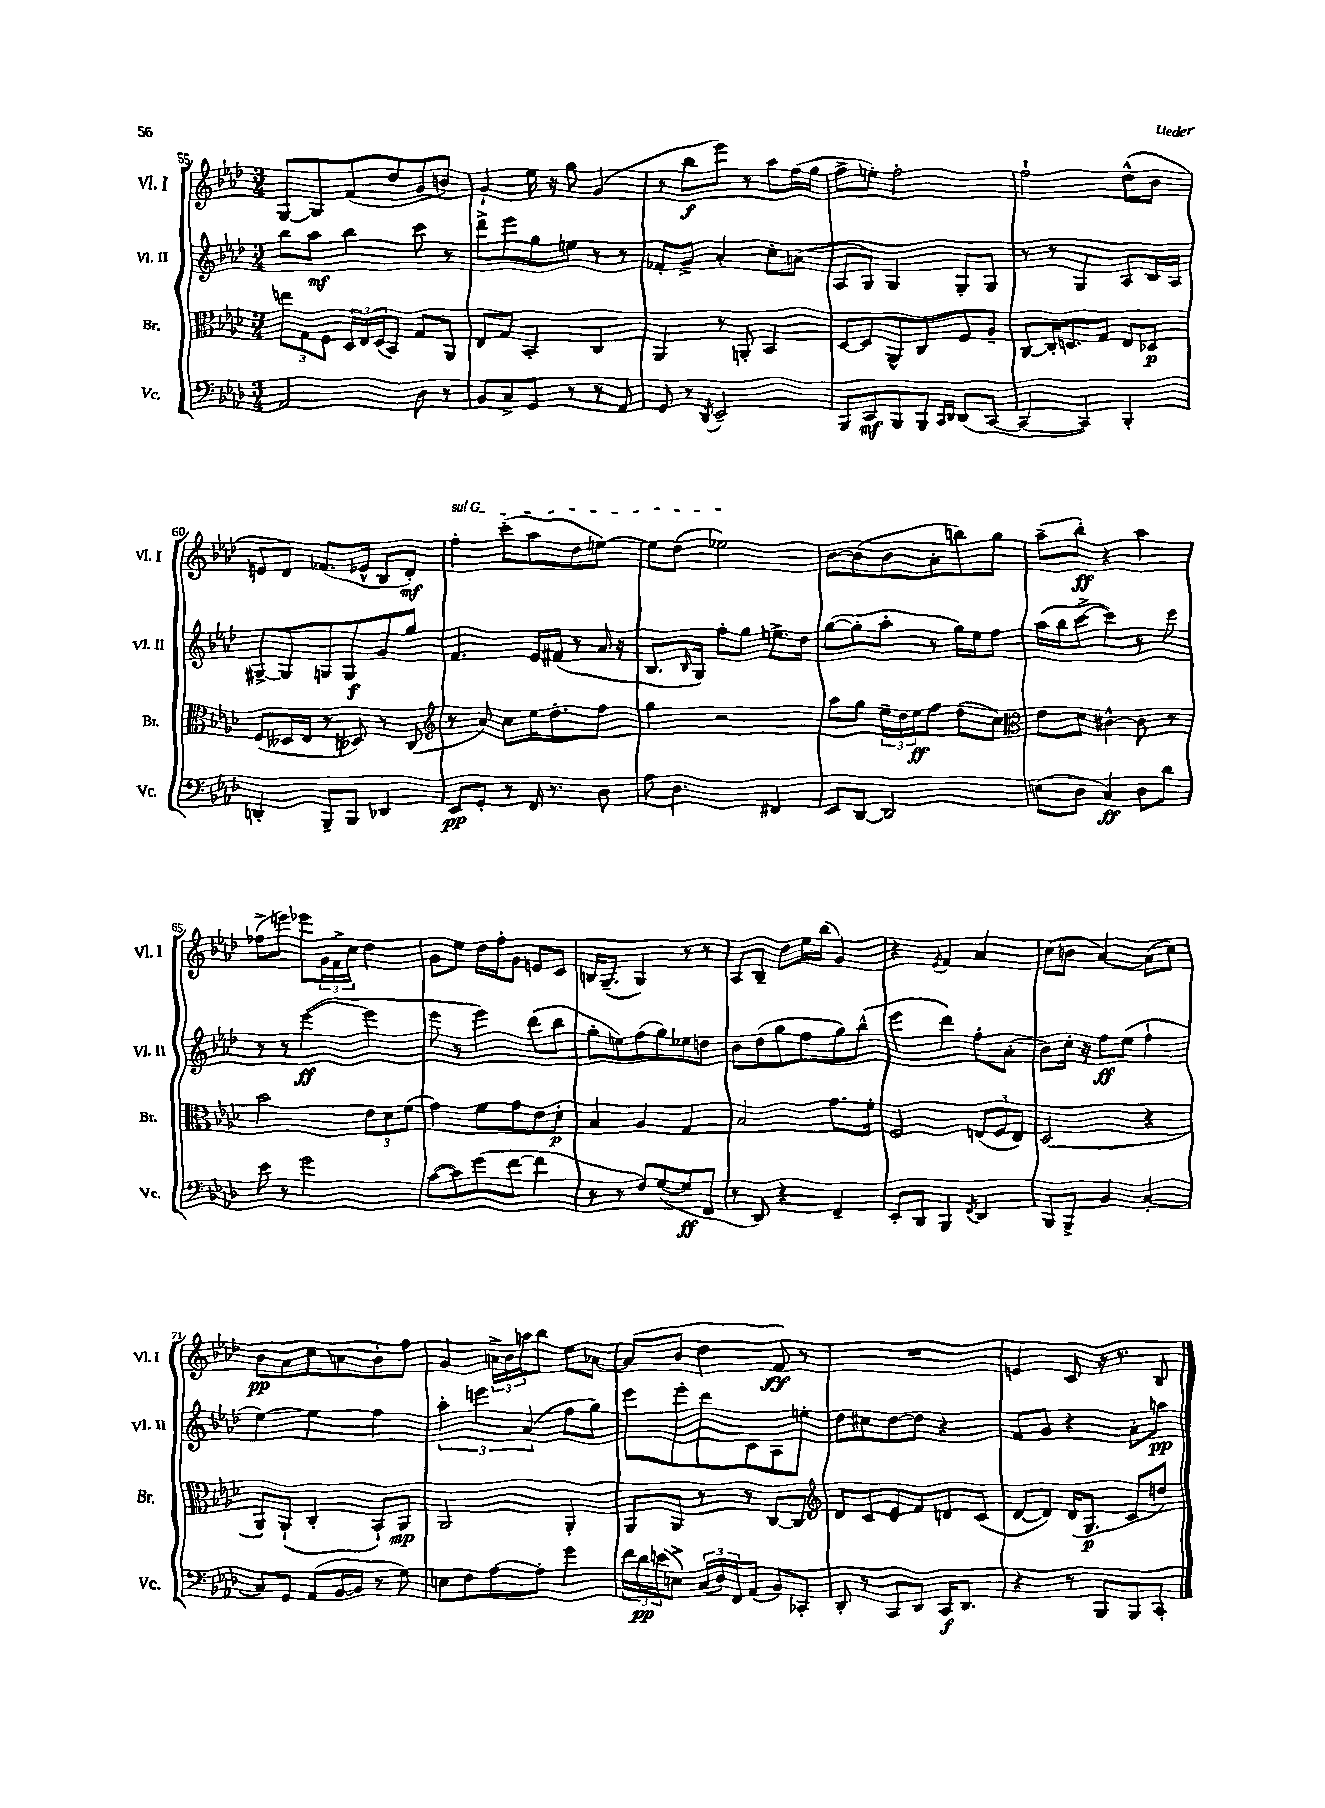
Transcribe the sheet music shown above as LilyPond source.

<<
\new StaffGroup <<
\new Staff = "s0" \with { instrumentName = "Vl. I" shortInstrumentName = "Vl. I" } {
    \clef treble \key aes \major \numericTimeSignature \time 3/4
    g8~ g8 f'8( des''8 g'8 b'8) |
    g'4-! ees''16 r16 g''8 g'4( |
    r8 bes''8\f ees'''8) r8 aes''8 f''16( g''16 |
    f''8-> e''8-.) f''2-. |
    f''2-! des''8-^( bes'8 |
    e'8 des'8) fes'8.( ees'16-^ bes8 des'8-.\mf) |
    \once \override TextSpanner.bound-details.left.text = \markup { \italic "sul G" } f''4-.\startTextSpan c'''8-.( aes''8 des''8 e''8~) |
    e''8 des''8( ees''2\stopTextSpan) |
    bes'8~ bes'8( bes'8 aes'8-. b''8) g''8 |
    aes''8--( bes''8-.\ff) r4 aes''4 |
    fes''8->( e'''8) ees'''8 \tuplet 3/2 { g'16 f'16-> c''16 } des''4 |
    g'8 ees''8 des''16 f''16-. g'8 e'8 c'8 |
    b16 g8.--( g4) r8 r8 |
    aes8 bes8-- des''8 ees''16 bes''16( g'4) |
    r4 \acciaccatura { ees'8 } f'4 aes'4 |
    c''8( b'8 aes'4~) aes'8( c''8) |
    bes'8\pp aes'8 c''8 a'8 bes'8-. f''8 |
    g'4 \tuplet 3/2 { a'16-> bes'16 a''16 } bes''8 ees''8 aes'8~ |
    aes'8( bes'8 des''4 f'8\ff) r8 |
    R2. |
    e'4 c'8 r16 r8. bes8 \bar "|." |
}
\new Staff = "s1" \with { instrumentName = "Vl. II" shortInstrumentName = "Vl. II" } {
    \clef treble \key aes \major \numericTimeSignature \time 3/4
    bes''8 aes''8\mf bes''4 c'''8 r8 |
    des'''8-> ees'''8 g''8 e''8 r8 r8 |
    fes'8-. g'8-> aes'4-. c''8-. a'8( |
    aes8 g8) g4 g8-. g8 |
    r8 r8 g4 aes8 bes16 aes16 |
    gis8~-> gis8 g8 g8\f g'8 g''8 |
    f'4. ees'16 fis'16( r8 aes'16 r16 |
    bes8. \grace { bes16 } g16) f''8-. g''8 e''8.-> des''16 |
    g''8~( g''8-. aes''8-. r8 g''16) ees''16 f''8 |
    aes''16( bes''16 c'''8~-> c'''4) r8 ees'''8 |
    r8 r8 ees'''4~\ff( ees'''4 |
    ees'''8 r8 ees'''4) des'''8( bes''8 |
    g''8-. e''8) f''8( g''8) ees''8 d''8 |
    bes'8 des''8( g''8 f''8 g''8) bes''8-^( |
    ees'''4 des'''4) f''8-. aes'8-.( |
    bes'8) c''16-. r16 f''8\ff ees''8( f''4-! |
    ees''4~) ees''4 f''4 |
    \tuplet 3/2 { aes''4-. e'''4 aes'4( } f''8 g''8) |
    ees'''8 ees'''8-. des'''8 c'8 aes8 e''8-. |
    des''8 cis''8 des''8~ des''8 r4 |
    f'8 g'8 r4 aes'8-. a''8\pp \bar "|." |
}
\new Staff = "s2" \with { instrumentName = "Br." shortInstrumentName = "Br." } {
    \clef alto \key aes \major \numericTimeSignature \time 3/4
    \tuplet 3/2 { e''8 g8 f8 } \tuplet 3/2 { des16 ees16 des16( } bes,8) g8 aes,8 |
    ees8 g8 bes,4-. c4 |
    aes,4 r8 a,8-. bes,4 |
    des8~ des8 aes,8-^ c8 f8 aes8-- |
    c8~ c16-. d8. g8 ees8 des8\p |
    f8( deses16 ees16 r8 des8) r8 c8( |
    \clef treble r8 aes'8) c''8 ees''16 des''8.-. f''8 |
    g''4 r2 |
    aes''8 g''8 \tuplet 3/2 { ees''16-- des''16 ees''16\ff } f''8 des''8( c''8) |
    \clef alto ees'8 des'8 cis'4~-^ cis'8 r8 |
    bes'2 \tuplet 3/2 { ees'8 des'8 f'8( } |
    g'4) f'8 g'8 ees'8 des'8-.\p |
    bes4 aes4 g4 |
    bes2 g'8. f'16-. |
    f2 \tuplet 3/2 { e8( f8 e8) } |
    des2( r4 |
    aes,8) aes,8-!( c4-. bes,8-!) aes,8\mp |
    aes,2 aes,4-. |
    aes,8 aes,8 r8 r8 c8~ c8 |
    \clef treble des'8 c'8 ees'8 f'8 d'8 c'8( |
    des'8~ des'8) des'16( g8.\p c'8 d''8) \bar "|." |
}
\new Staff = "s3" \with { instrumentName = "Vc." shortInstrumentName = "Vc." } {
    \clef bass \key aes \major \numericTimeSignature \time 3/4
    aes,2 des8 r8 |
    bes,8 c8-> g,8 r8 r8 aes,8 |
    g,8 r8 \acciaccatura { des,8 } ees,2-- |
    bes,,8 c,8\mf bes,,8 bes,,8 \grace { c,16 des,16 } des,8( c,8~ |
    c,4~ c,4) bes,,4-. |
    d,4-. bes,,8-- bes,,8 des,4 |
    ees,8\pp g,8-. r8 f,16 r8. des8 |
    aes8 des4. fis,4 |
    ees,8 des,8~ des,2 |
    e8( des8 c4\ff) des8 des'8 |
    ees'8 r8 g'2 |
    c'8~( c'8) g'8( f'8~ f'4 |
    r8 r8 f8) g8~( g8\ff f,8 |
    r8 des,8) r4 f,4-- |
    ees,8-. des,8 bes,,4 \acciaccatura { f,8 } des,4 |
    bes,,8 bes,,8-> bes,4 c4~-. |
    c8 g,8 aes,8( bes,16~ bes,16 r8 g8) |
    e8 f8 aes8~ aes8-. g'4 |
    \tuplet 3/2 { f'16 des'16\pp e'16( } e8->) \tuplet 3/2 { c16( des16) f,16 } aes,8( bes,8) ces,8-. |
    des,8-. r8 c,8 des,8 c,16\f des,8. |
    r4 r8 bes,,8 bes,,8 c,8-. \bar "|." |
}
>>
>>
\layout { \context { \Score currentBarNumber = #55 } }
